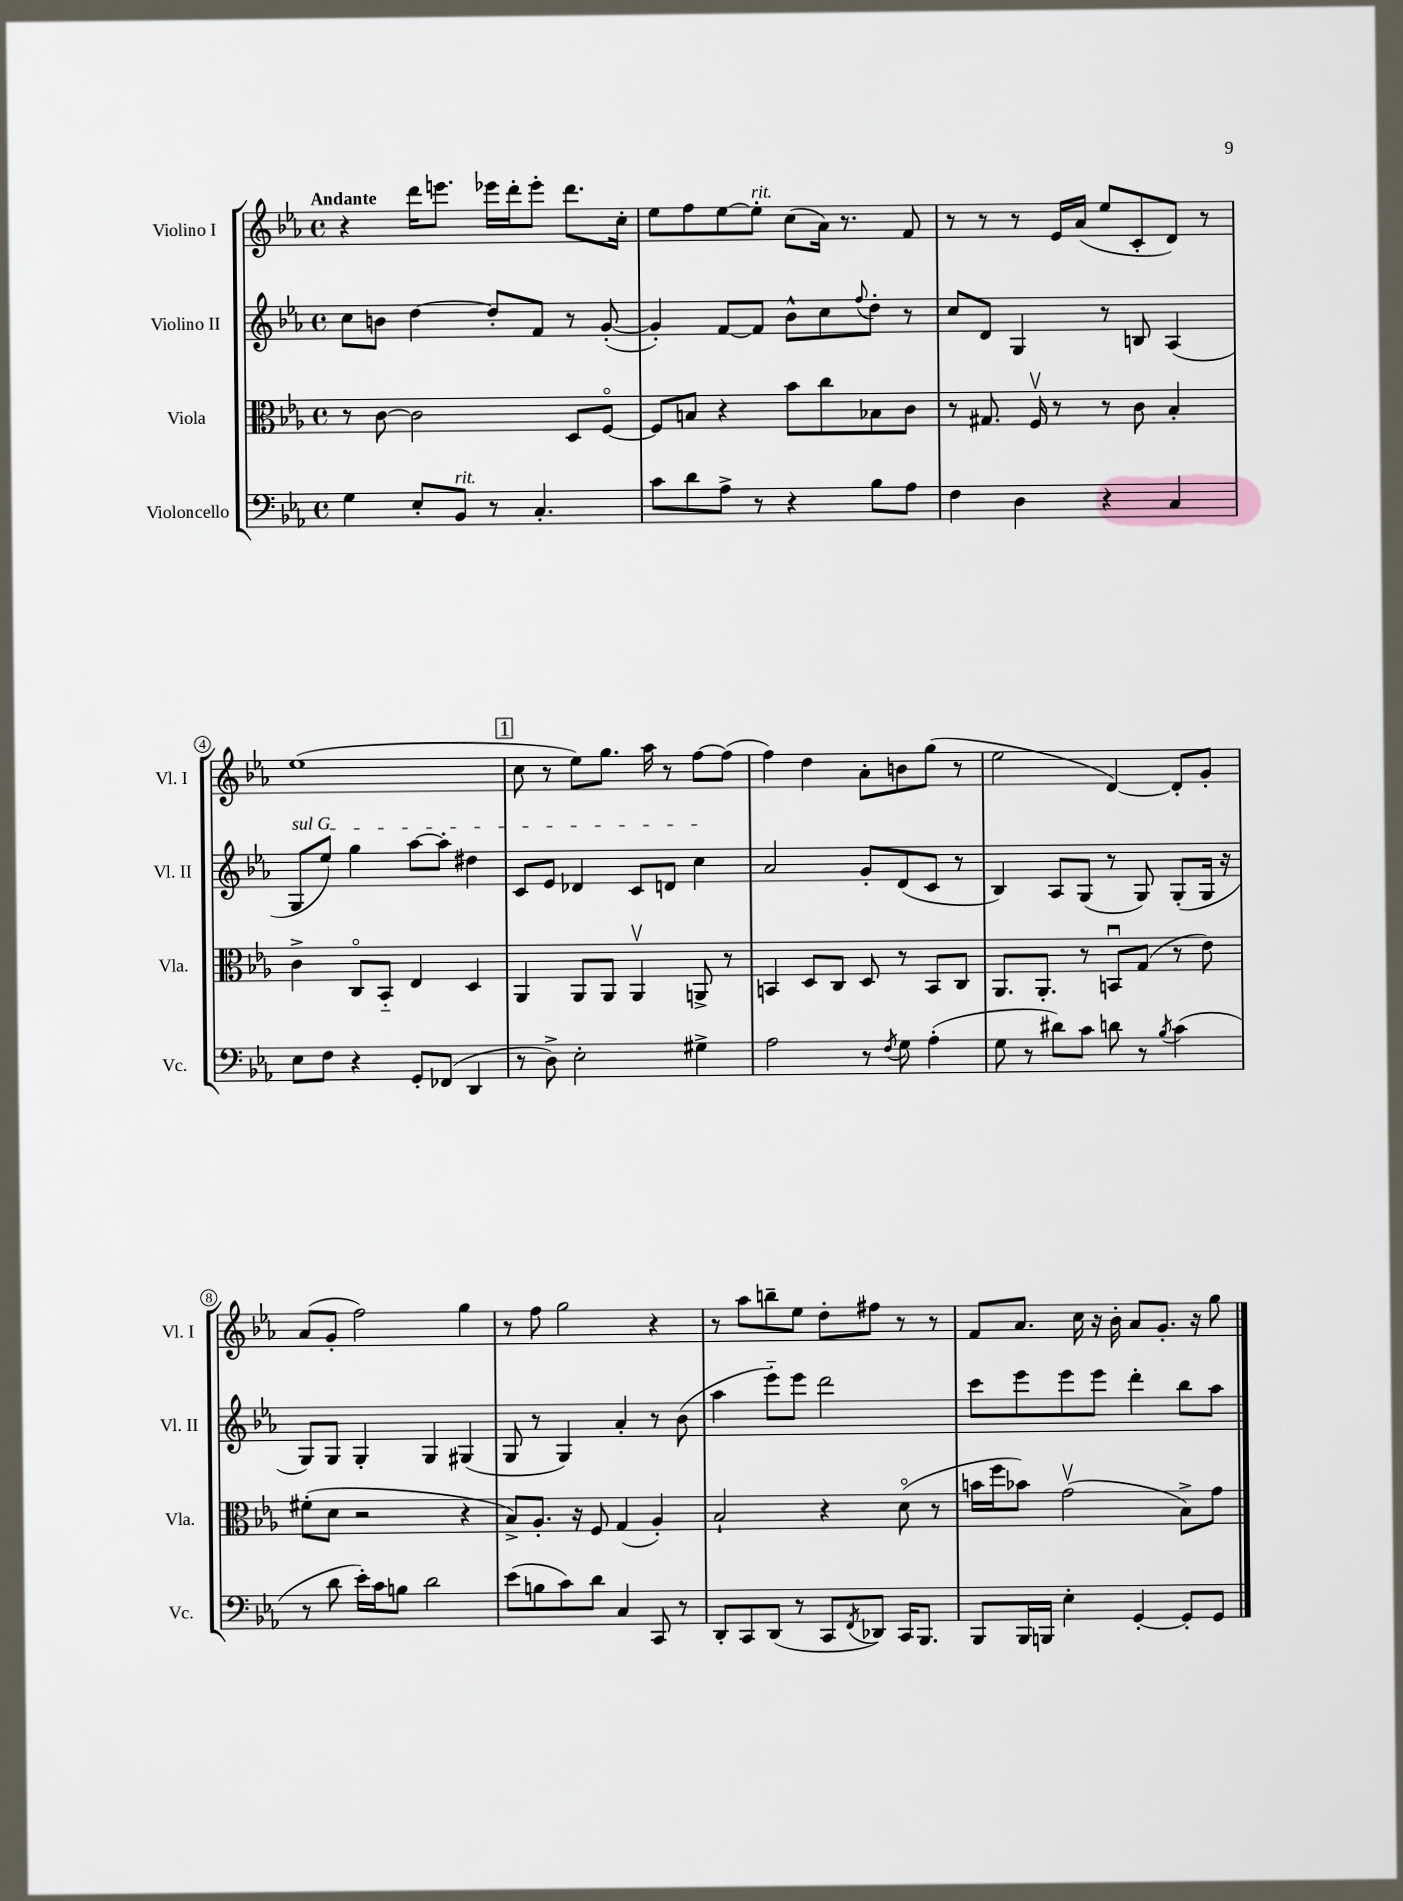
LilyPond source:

<<
\new StaffGroup <<
\new Staff = "s0" \with { instrumentName = "Violino I" shortInstrumentName = "Vl. I" } {
    \clef treble \key ees \major \defaultTimeSignature \time 4/4 \tempo "Andante"
    r4 d'''16 e'''8. ees'''16 d'''16-. ees'''8-. d'''8. c''16-. |
    ees''8 f''8 ees''8~ ees''8-.^\markup { \italic "rit." } c''8( aes'16) r8. f'8 |
    r8 r8 r8 ees'16 aes'16( ees''8 c'8-. d'8) r8 |
    ees''1( |
    \mark \markup { \box "1" } c''8 r8 ees''8) g''8. aes''16 r8 f''8~ f''8( |
    f''4) d''4 aes'8-. b'8 g''8( r8 |
    ees''2 d'4~) d'8-. g'8-. |
    aes'8( g'8-. f''2) g''4 |
    r8 f''8 g''2 r4 |
    r8 aes''8 b''8-- ees''8 d''8-. fis''8 r8 r8 |
    f'8 aes'8. c''16 r16 bes'16-. aes'8 g'8.-. r16 g''8 \bar "|." |
}
\new Staff = "s1" \with { instrumentName = "Violino II" shortInstrumentName = "Vl. II" } {
    \clef treble \key ees \major \defaultTimeSignature \time 4/4
    c''8 b'8 d''4~ d''8-. f'8 r8 g'8~-.( |
    g'4-.) f'8~ f'8 bes'8-^ c''8 \appoggiatura { f''8 } d''8-. r8 |
    c''8 d'8 g4 r8 b8 aes4( |
    \once \override TextSpanner.bound-details.left.text = \markup { \italic "sul G" } g8\startTextSpan ees''8) g''4 aes''8~ aes''8-. dis''4 |
    \mark \markup { \box "1" } c'8 ees'8 des'4 c'8 d'8 c''4\stopTextSpan |
    aes'2 g'8-. d'8( c'8 r8 |
    bes4) aes8 g8( r8 g8) g8-.( g16 r16 |
    g8) g8 g4-. g4 gis4( |
    g8 r8 g4) aes'4-. r8 bes'8( |
    aes''4 ees'''8-_) ees'''8 d'''2 |
    c'''8 ees'''8 ees'''8 ees'''8 d'''4-. bes''8 aes''8 \bar "|." |
}
\new Staff = "s2" \with { instrumentName = "Viola" shortInstrumentName = "Vla." } {
    \clef alto \key ees \major \defaultTimeSignature \time 4/4
    r8 c'8~ c'2 d8 f8~\flageolet |
    f8 b8 r4 bes'8 c''8 bes8 c'8 |
    r8 gis8. f16\upbow r8 r8 c'8 bes4-. |
    c'4-> c8\flageolet bes,8-_ ees4 d4 |
    \mark \markup { \box "1" } aes,4 aes,8 aes,8 aes,4\upbow a,8-> r8 |
    b,4 d8 c8 d8 r8 b,8 c8 |
    aes,8. aes,8.-. r8 b,8\downbow g8( r8 ees'8) |
    fis'8-.( d'8 r2 r4 |
    bes8->) aes8.-. r16 f8 g4( aes4-.) |
    bes2-! r4 d'8\flageolet( r8 |
    b'16 f''16 bes'8) g'2\upbow( bes8->) g'8 \bar "|." |
}
\new Staff = "s3" \with { instrumentName = "Violoncello" shortInstrumentName = "Vc." } {
    \clef bass \key ees \major \defaultTimeSignature \time 4/4
    g4 ees8-. bes,8^\markup { \italic "rit." } r8 c4.-. |
    c'8 d'8 aes8-> r8 r4 bes8 aes8 |
    f4 d4 r4 c4 |
    ees8 f8 r4 g,8-. fes,8( d,4 |
    \mark \markup { \box "1" } r8 d8->) ees2-. gis4-> |
    aes2 r8 \acciaccatura { f8 } g8 aes4-.( |
    g8 r8 dis'8) c'8 d'8 r8 \acciaccatura { bes8 } c'4( |
    r8 d'8 ees'16-.) c'16 b8 d'2 |
    ees'8( b8 c'8) d'8 c4 c,8 r8 |
    d,8-. c,8 d,8( r8 c,8 \acciaccatura { f,8 } des,8) c,16 bes,,8. |
    bes,,8 bes,,16 b,,16 ees4-. g,4~-. g,8-. g,8 \bar "|." |
}
>>
>>
\layout { \context { \Score \override BarNumber.stencil = #(make-stencil-circler 0.1 0.3 ly:text-interface::print) } }
